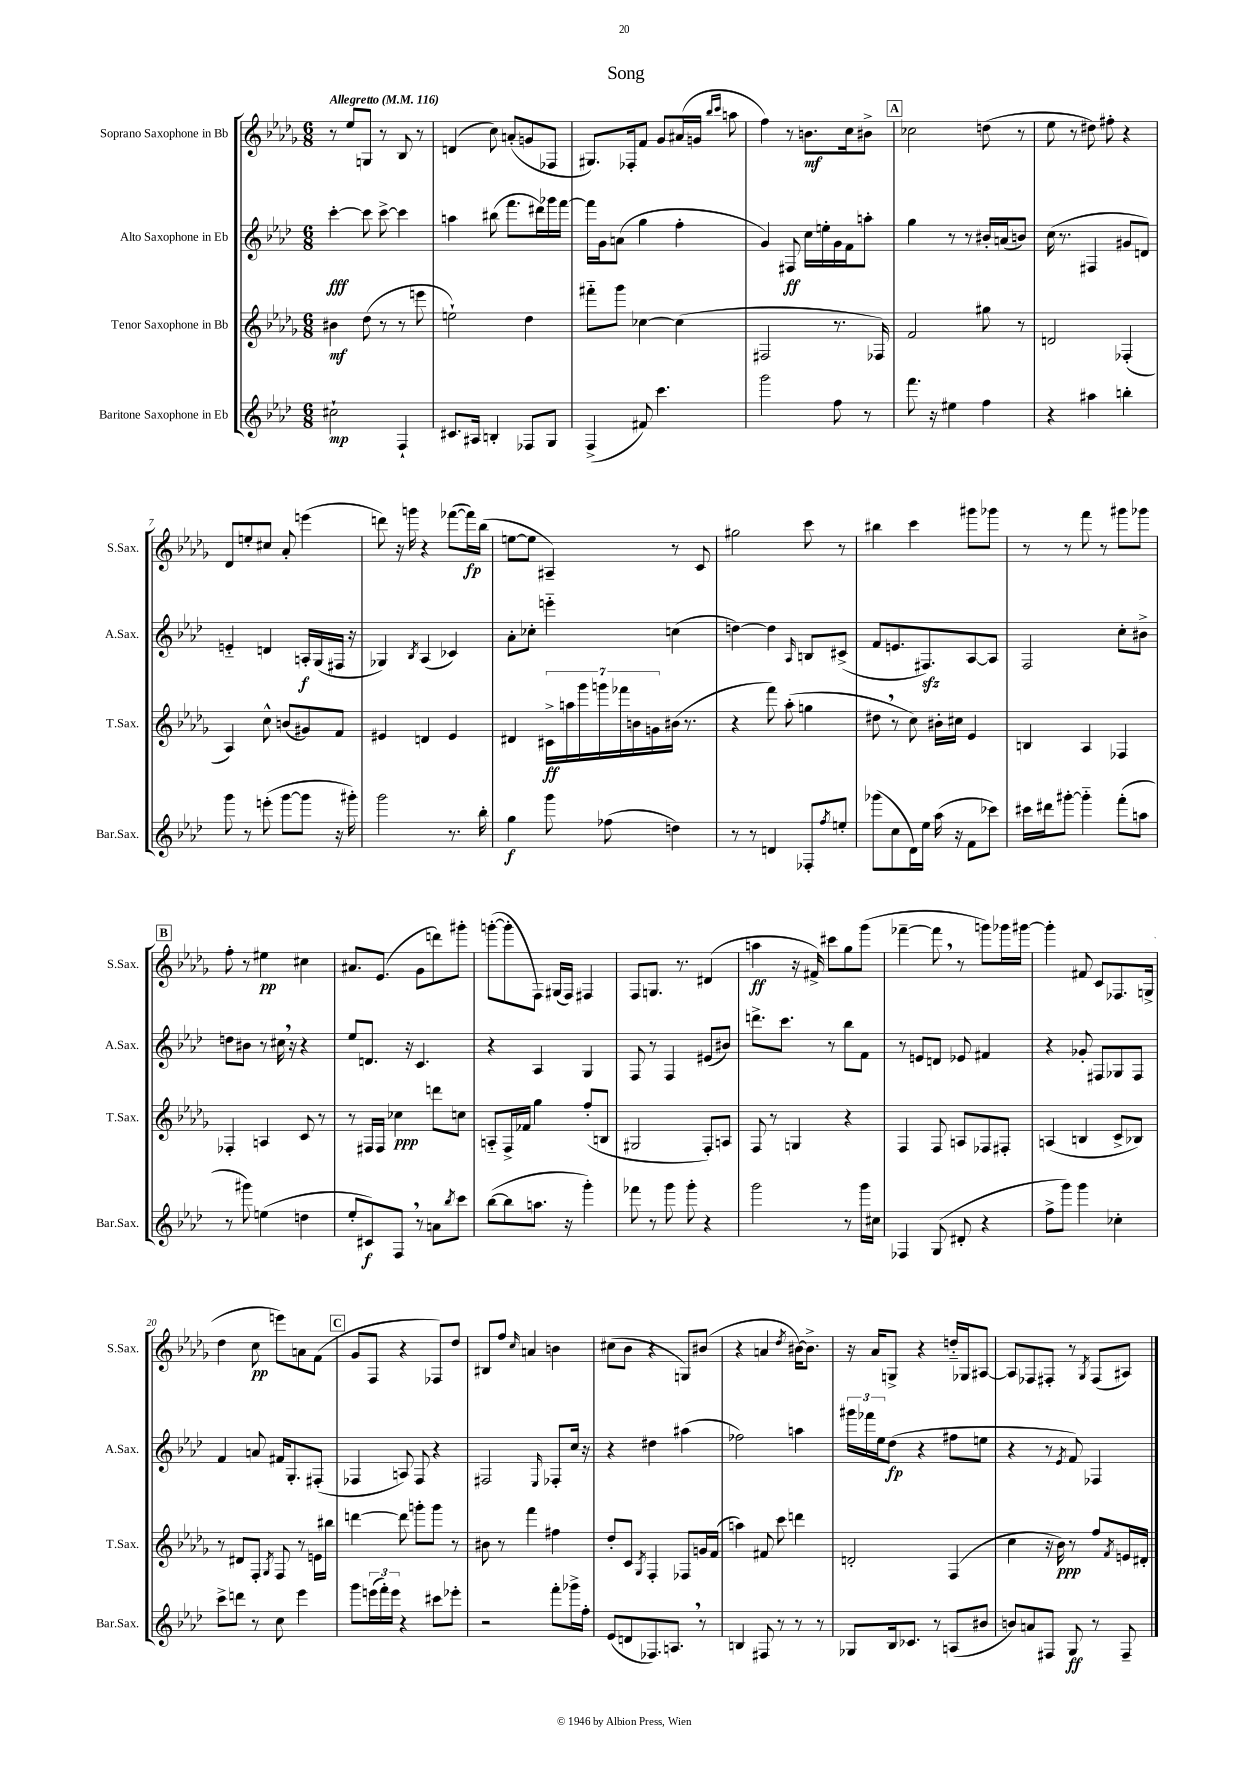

**kern	**dynam	**kern	**dynam	**kern	**dynam	**kern	**dynam
*part4	*part4	*part3	*part3	*part2	*part2	*part1	*part1
*staff4	*staff4	*staff3	*staff3	*staff2	*staff2	*staff1	*staff1
*I"Baritone Saxophone in Eb	*	*I"Tenor Saxophone in Bb	*	*I"Alto Saxophone in Eb	*	*I"Soprano Saxophone in Bb	*
*I'Bar.Sax.	*	*I'T.Sax.	*	*I'A.Sax.	*	*I'S.Sax.	*
*clefG2	*	*clefG2	*	*clefG2	*	*clefG2	*
*k[b-e-a-d-]	*	*k[b-e-a-d-g-]	*	*k[b-e-a-d-]	*	*k[b-e-a-d-g-]	*
*M6/8	*	*M6/8	*	*M6/8	*	*M6/8	*
*MM116	*	*MM116	*	*MM116	*	*MM116	*
=1	=1	=1	=1	=1	=1	=1	=1
!	!	!	!	!	!	!LO:TX:a:B:t=Allegretto	!
2cc#X`\	mp	4b#X\	mf	[4ccc'\	fff	8r	.
.	.	.	.	.	.	8ee-/L	.
.	.	(8dd-\	.	8ccc\]	.	8Gn/J	.
.	.	8r	.	[8ccc^\	.	8r	.
4F`/	.	8r	.	4ccc\]	.	8B-/	.
.	.	8eeen\	.	.	.	8r	.
=2	=2	=2	=2	=2	=2	=2	=2
8.c#X/L	.	2een`\)	.	4aan\	.	(4dn/	.
16A#X/Jk	.	.	.	.	.	.	.
4Bn'/	.	.	.	(8bb#X\	.	8cc\)	.
.	.	.	.	8.fff\L	.	(8an'/L	.
8F-X/L	.	4dd-\	.	.	.	8gn/	.
.	.	.	.	16ddd#X\L)	.	.	.
8G/J	.	.	.	16ggg-X\	.	8F-X/J	.
.	.	.	.	[16fff\JJ	.	.	.
=3	=3	=3	=3	=3	=3	=3	=3
(4F^/	.	8fff#X\L	.	16fff\LL]	.	8.G#X/L)	.
.	.	.	.	16g\J	.	.	.
.	.	8ggg-\J	.	(8an\J	.	.	.
.	.	.	.	.	.	16F-X'/k	.
8f#X/)	.	[4cc-X\	.	4gg\	.	8f/J	.
4.ccc\	.	.	.	.	.	8g-/L	.
.	.	(4cc-\]	.	4ff'\	.	(16a#X/L	.
.	.	.	.	.	.	16gn/JJ	.
.	.	.	.	.	.	16qqbb-/LL	.
.	.	.	.	.	.	16qqccc/JJ	.
.	.	.	.	.	.	8aan\	.
=4	=4	=4	=4	=4	=4	=4	=4
2ggg\	.	2F#X/	.	4g/)	.	4ff\)	.
.	.	.	.	8F#X/	ff	8r	.
.	.	.	.	16cc\LL	.	8.bn\L	mf
.	.	.	.	16een'\	.	.	.
8ff\	.	8.r	.	16g\	.	.	.
.	.	.	.	16f\J	.	16cc\k	.
8r	.	.	.	8aan'\J	.	8b#X^\J	.
.	.	16F-X/)	.	.	.	.	.
!!LO:REH:place=s1:t=A
=5	=5	=5	=5	=5	=5	=5	=5
8.fff\	.	2f/	.	4gg\	.	2cc-X\	.
16r	.	.	.	.	.	.	.
4ee#X\	.	.	.	8r	.	.	.
.	.	.	.	8r	.	.	.
4ff\	.	8gg#X\	.	16b#X'/LL	.	(8ddn\	.
.	.	.	.	(16an/J	.	.	.
.	.	8r	.	8bn/J)	.	8r	.
=6	=6	=6	=6	=6	=6	=6	=6
4r	.	2dn/	.	(16cc\	.	8ee-\	.
.	.	.	.	8.r	.	.	.
.	.	.	.	.	.	8r	.
4aa#X\	.	.	.	4F#X/	.	8dd#X\)	.
.	.	.	.	.	.	8ff#X'\	.
4bbn'\	.	(4F-X'/	.	8g#X/L	.	4r	.
.	.	.	.	8dn/J)	.	.	.
!!LO:LB:g=z
=7	=7	=7	=7	=7	=7	=7	=7
8ggg\	.	4A-/)	.	4en/	.	8d-/L	.
8r	.	.	.	.	.	8een'/	.
(8eeen'\	.	8cc^^\	.	4dn/	.	8cc#X/J	.
[8ggg\L	.	(8bn/L	.	.	.	8a-'/	.
8ggg\J]	.	8g#X/)	.	16An'/LL	f	(4eeen\	.
.	.	.	.	(16G/	.	.	.
16r	.	8f/J	.	16F#X/JJ	.	.	.
16ggg#X'\)	.	.	.	16r	.	.	.
=8	=8	=8	=8	=8	=8	=8	=8
2ggg\	.	4e#X/	.	4G-X/)	.	8dddn\)	.
.	.	.	.	.	.	16r	.
.	.	.	.	.	.	16gggn\	.
.	.	.	.	8qB-/	.	.	.
.	.	4dn/	.	(4A-/	.	4r	.
8.r	.	4e#/	.	4c-X/)	.	([8fff-X\L	.
.	.	.	.	.	.	16fff-\L])	fp
16bb-'\	.	.	.	.	.	(16bb-\JJ	.
=9	=9	=9	=9	=9	=9	=9	=9
4gg\	f	4d#X/	.	8a-'\L	.	[8een\L	.
.	.	.	.	8cc-X'\J	.	8ee\J]	.
8ggg\	.	28c#X^\LL	ff	4eeen\	.	4A#X~/)	.
.	.	28aan\	.	.	.	.	.
.	.	28ggg-\	.	.	.	.	.
.	.	28gggn\	.	.	.	.	.
(8ff-X\	.	.	.	.	.	.	.
.	.	28fff-X\	.	.	.	.	.
.	.	28bn\	.	.	.	.	.
.	.	28gn\	.	.	.	.	.
4ddn\)	.	(16b#X\JJ	.	(4ccn\	.	8r	.
.	.	8.r	.	.	.	.	.
.	.	.	.	.	.	8c/	.
=10	=10	=10	=10	=10	=10	=10	=10
8r	.	4r	.	[4ddn\)	.	2gg#X\	.
8r	.	.	.	.	.	.	.
4dn/	.	8fff\)	.	4dd\]	.	.	.
.	.	(8aa-'\	.	.	.	.	.
.	.	.	.	16qqA-/	.	.	.
8F-X'/L	.	4ggn\	.	8Bn/L	.	8ccc\	.
8qff/	.	.	.	.	.	.	.
8een'/J	.	.	.	(8c#X^/J	.	8r	.
=11	=11	=11	=11	=11	=11	=11	=11
(8ggg-X\L	.	8dd#X,\	.	8f/L	.	4bb#X\	.
8cc\	.	8r	.	8.en/	.	.	.
16d-\L)	.	8cc\)	.	.	.	4ccc\	.
16ee-\JJ	.	.	.	8.F#Xzz/)	.	.	.
(16aa-\	.	16b#X'\LL	.	.	.	.	.
16r	.	16cc#X\JJ	.	.	.	.	.
8f\L	.	4e-/	.	[8A-/	.	8ggg#X\L	.
8ccc-X\J)	.	.	.	8A-/J]	.	8ggg-X\J	.
=12	=12	=12	=12	=12	=12	=12	=12
16ccc#X\LL	.	4Bn/	.	2F/	.	8r	.
16ddd#X\J	.	.	.	.	.	.	.
[8ggg#X'\J	.	.	.	.	.	8r	.
4ggg#\]	.	4A-/	.	.	.	8fff\	.
.	.	.	.	.	.	8r	.
(8fff'\L	.	4F-X/	.	8cc'\L	.	8ggg#X\L	.
8aan\J	.	.	.	8b#X^\J	.	8ggg-X\J	.
!!LO:LB:g=z
!!LO:REH:place=s1:t=B
=13	=13	=13	=13	=13	=13	=13	=13
8r	.	4F-X'/	.	8ddn\L	.	8ff'\	.
8ggg#X\)	.	.	.	8b#X\J	.	8r	.
(4een\	.	4An/	.	8r	.	4ee#X\	pp
.	.	.	.	16cc#X,\	.	.	.
.	.	.	.	16r	.	.	.
4ddn\	.	8c/	.	4r	.	4cc#X\	.
.	.	8r	.	.	.	.	.
=14	=14	=14	=14	=14	=14	=14	=14
8ee-'/L	.	8r	.	8ee-/L	.	8.a#X/L	.
8c#X/)	f	16F#X/LL	.	8.dn/J	.	.	.
.	.	16F#/JJ	.	.	.	(8.e-/J	.
8F,/J	.	4cc-X\	ppp	.	.	.	.
.	.	.	.	16r	.	.	.
8r	.	.	.	4.c/	.	8g-\L	.
8an\L	.	8dddn\L	.	.	.	8dddn\)	.
8qbb-/	.	.	.	.	.	.	.
8ccc\J	.	8ccn\J	.	.	.	8ggg#X'\J	.
=15	=15	=15	=15	=15	=15	=15	=15
([8bb-\L	.	8An/L	.	4r	.	([8gggn'\L	.
8bb-\]	.	16F^/L	.	.	.	8ggg'\]	.
.	.	16f-X/JJ	.	.	.	.	.
8.aan\J	.	4gg-\	.	4A-/	.	8F\J)	.
.	.	.	.	.	.	(16G#X/LL	.
16r	.	.	.	.	.	16F/JJ)	.
4ggg'\)	.	(8ff'/L	.	4G/	.	4F#X/	.
.	.	8Bn/J	.	.	.	.	.
=16	=16	=16	=16	=16	=16	=16	=16
8fff-X\	.	2G#X/	.	8F/	.	8F/L	.
8r	.	.	.	8r	.	8.Gn/J	.
8ggg\	.	.	.	4F/	.	.	.
.	.	.	.	.	.	8.r	.
8ggg'\	.	.	.	.	.	.	.
4r	.	8F'/L)	.	(8e#X/L	.	(4d#X/	.
.	.	8An/J	.	8b#X/J)	.	.	.
=17	=17	=17	=17	=17	=17	=17	=17
2ggg\	.	8F/	.	8.dddn^\L	.	4aan\	ff
.	.	8r	.	.	.	.	.
.	.	.	.	8.ccc\J	.	.	.
.	.	4Gn/	.	.	.	16r	.
.	.	.	.	.	.	16f#X^/)	.
.	.	.	.	8r	.	8ccc#X\L	.
8r	.	4r	.	8bb-\L	.	8gg-\	.
16ggg\LL	.	.	.	8f\J	.	(8ggg-\J	.
16cc#X\JJ	.	.	.	.	.	.	.
=18	=18	=18	=18	=18	=18	=18	=18
4F-X/	.	4F/	.	8r	.	[4fff-X~\	.
.	.	.	.	8en/L	.	.	.
(8G/	.	8F/	.	8dn/J	.	8fff-,\]	.
8d#X'/	.	8An/L	.	8e-X/	.	8r	.
4r	.	8F-X/	.	4f#X/	.	8gggn\L)	.
.	.	8F#X'/J	.	.	.	16ggg-X\L	.
.	.	.	.	.	.	[16ggg#X\JJ	.
=19	=19	=19	=19	=19	=19	=19	=19
8ff^\L	.	(4An/	.	4r	.	4ggg#'\]	.
8ggg\J)	.	.	.	.	.	.	.
4ggg\	.	4Bn/	.	8g-X'/	.	8f#X/	.
.	.	.	.	8F#X/L	.	8c/L	.
4cc-X'\	.	8c^/L	.	8G-X/	.	8.F-X/	.
.	.	8B-X/J)	.	8F#/J	.	.	.
.	.	.	.	.	.	(16Gn^/Jk	.
!!LO:LB:g=z
=20	=20	=20	=20	=20	=20	=20	=20
8ccc^\L	.	8r	.	4f/	.	4dd-\	.
8dddn\J	.	8d#X/L	.	.	.	.	.
8r	.	8F'/J	.	8an/	.	8cc\	pp
.	.	8qG-/	.	.	.	.	.
8cc\	.	8F/	.	16f#X/KL	.	8eeen\L)	.
.	.	.	.	8.G'/	.	.	.
4eee-\	.	8r	.	.	.	8an\	.
.	.	16en\LL	.	(8F#X'/J	.	(8f\J	.
.	.	16bb#X\JJ	.	.	.	.	.
!!LO:REH:place=s1:t=C
=21	=21	=21	=21	=21	=21	=21	=21
8ggg\L	.	[4dddn\	.	4F-X/	.	8g-/L	.
(24eeen\L	.	.	.	.	.	8F/J	.
24fff'\)	.	.	.	.	.	.	.
24eee\JJ	.	.	.	.	.	.	.
4r	.	8ddd\]	.	8An/)	.	4r	.
.	.	8gggn'\L	.	8F-/	.	.	.
8ccc#X\L	.	8ggg\J	.	4r	.	8F-X/L)	.
8eee-X'\J	.	8r	.	.	.	8dd-/J	.
=22	=22	=22	=22	=22	=22	=22	=22
2r	.	8b#X\	.	2F#X/	.	8B#X/L	.
.	.	8r	.	.	.	8ff/J	.
.	.	.	.	.	.	16qqcc/	.
.	.	4fff\	.	.	.	4an/	.
.	.	.	.	16qqE-/	.	.	.
8fff'\L	.	4ff#X\	.	8F-X'/L	.	4bn\	.
16ggg-X^\L	.	.	.	16cc/Jk	.	.	.
16ff'\JJ	.	.	.	16r	.	.	.
=23	=23	=23	=23	=23	=23	=23	=23
(8e-/L	.	8dd-'/L	.	4r	.	(8cc#X\L	.
8dn/	.	8c/J	.	.	.	8b-\J	.
.	.	8qG-/	.	.	.	.	.
8.F-X/)	.	4F'/	.	4dd#X\	.	4r	.
8.An,/J	.	.	.	.	.	.	.
.	.	8F-X/L	.	(4aa#X\	.	8Gn/L)	.
8r	.	16gn/L	.	.	.	(8b#X/J	.
.	.	(16f/JJ	.	.	.	.	.
=24	=24	=24	=24	=24	=24	=24	=24
4Bn/	.	4aan\)	.	2ff-X\)	.	4r	.
8F#X/	.	8f#X/	.	.	.	4an/	.
8r	.	8ccc\	.	.	.	.	.
.	.	.	.	.	.	8qdd-/	.
8r	.	4dddn\	.	4aan\	.	[16b#X\KL)	.
.	.	.	.	.	.	8.b#^\J]	.
8r	.	.	.	.	.	.	.
=25	=25	=25	=25	=25	=25	=25	=25
8G-X/L	.	2dn'/	.	24ggg#X\LL	.	16r	.
.	.	.	.	24fff-X\	.	.	.
.	.	.	.	.	.	16a-/KL	.
.	.	.	.	24ee-\J	.	.	.
16B-/k	.	.	.	(8dd-\J	fp	8Gn^/J	.
8.c-X/J	.	.	.	.	.	.	.
.	.	.	.	4r	.	4r	.
8r	.	.	.	.	.	.	.
(8An/L	.	(4F/	.	8ff#X\L	.	16ddn/LL	.
.	.	.	.	.	.	16G-X/J	.
8b#X/J	.	.	.	8een\J	.	[8A#X/J	.
=26	=26	=26	=26	=26	=26	=26	=26
8bn/L)	.	4cc\	.	4r	.	8A#/L]	.
8an/	.	.	.	.	.	8F-X/	.
8F#X/J	.	16r	.	8r	.	8F#X'/J	.
.	.	16b-\)	ppp	.	.	.	.
.	.	.	.	8qe-/	.	.	.
8G/	ff	8r	.	8f/)	.	8r	.
.	.	.	.	.	.	8qG-/	.
8r	.	8ff/L	.	4F-X/	.	(8F#/L	.
.	.	8qf/	.	.	.	.	.
8F#~/	.	16en/L	.	.	.	8A#X/J)	.
.	.	16d#X'/JJ	.	.	.	.	.
==	==	==	==	==	==	==	==
*-	*-	*-	*-	*-	*-	*-	*-
